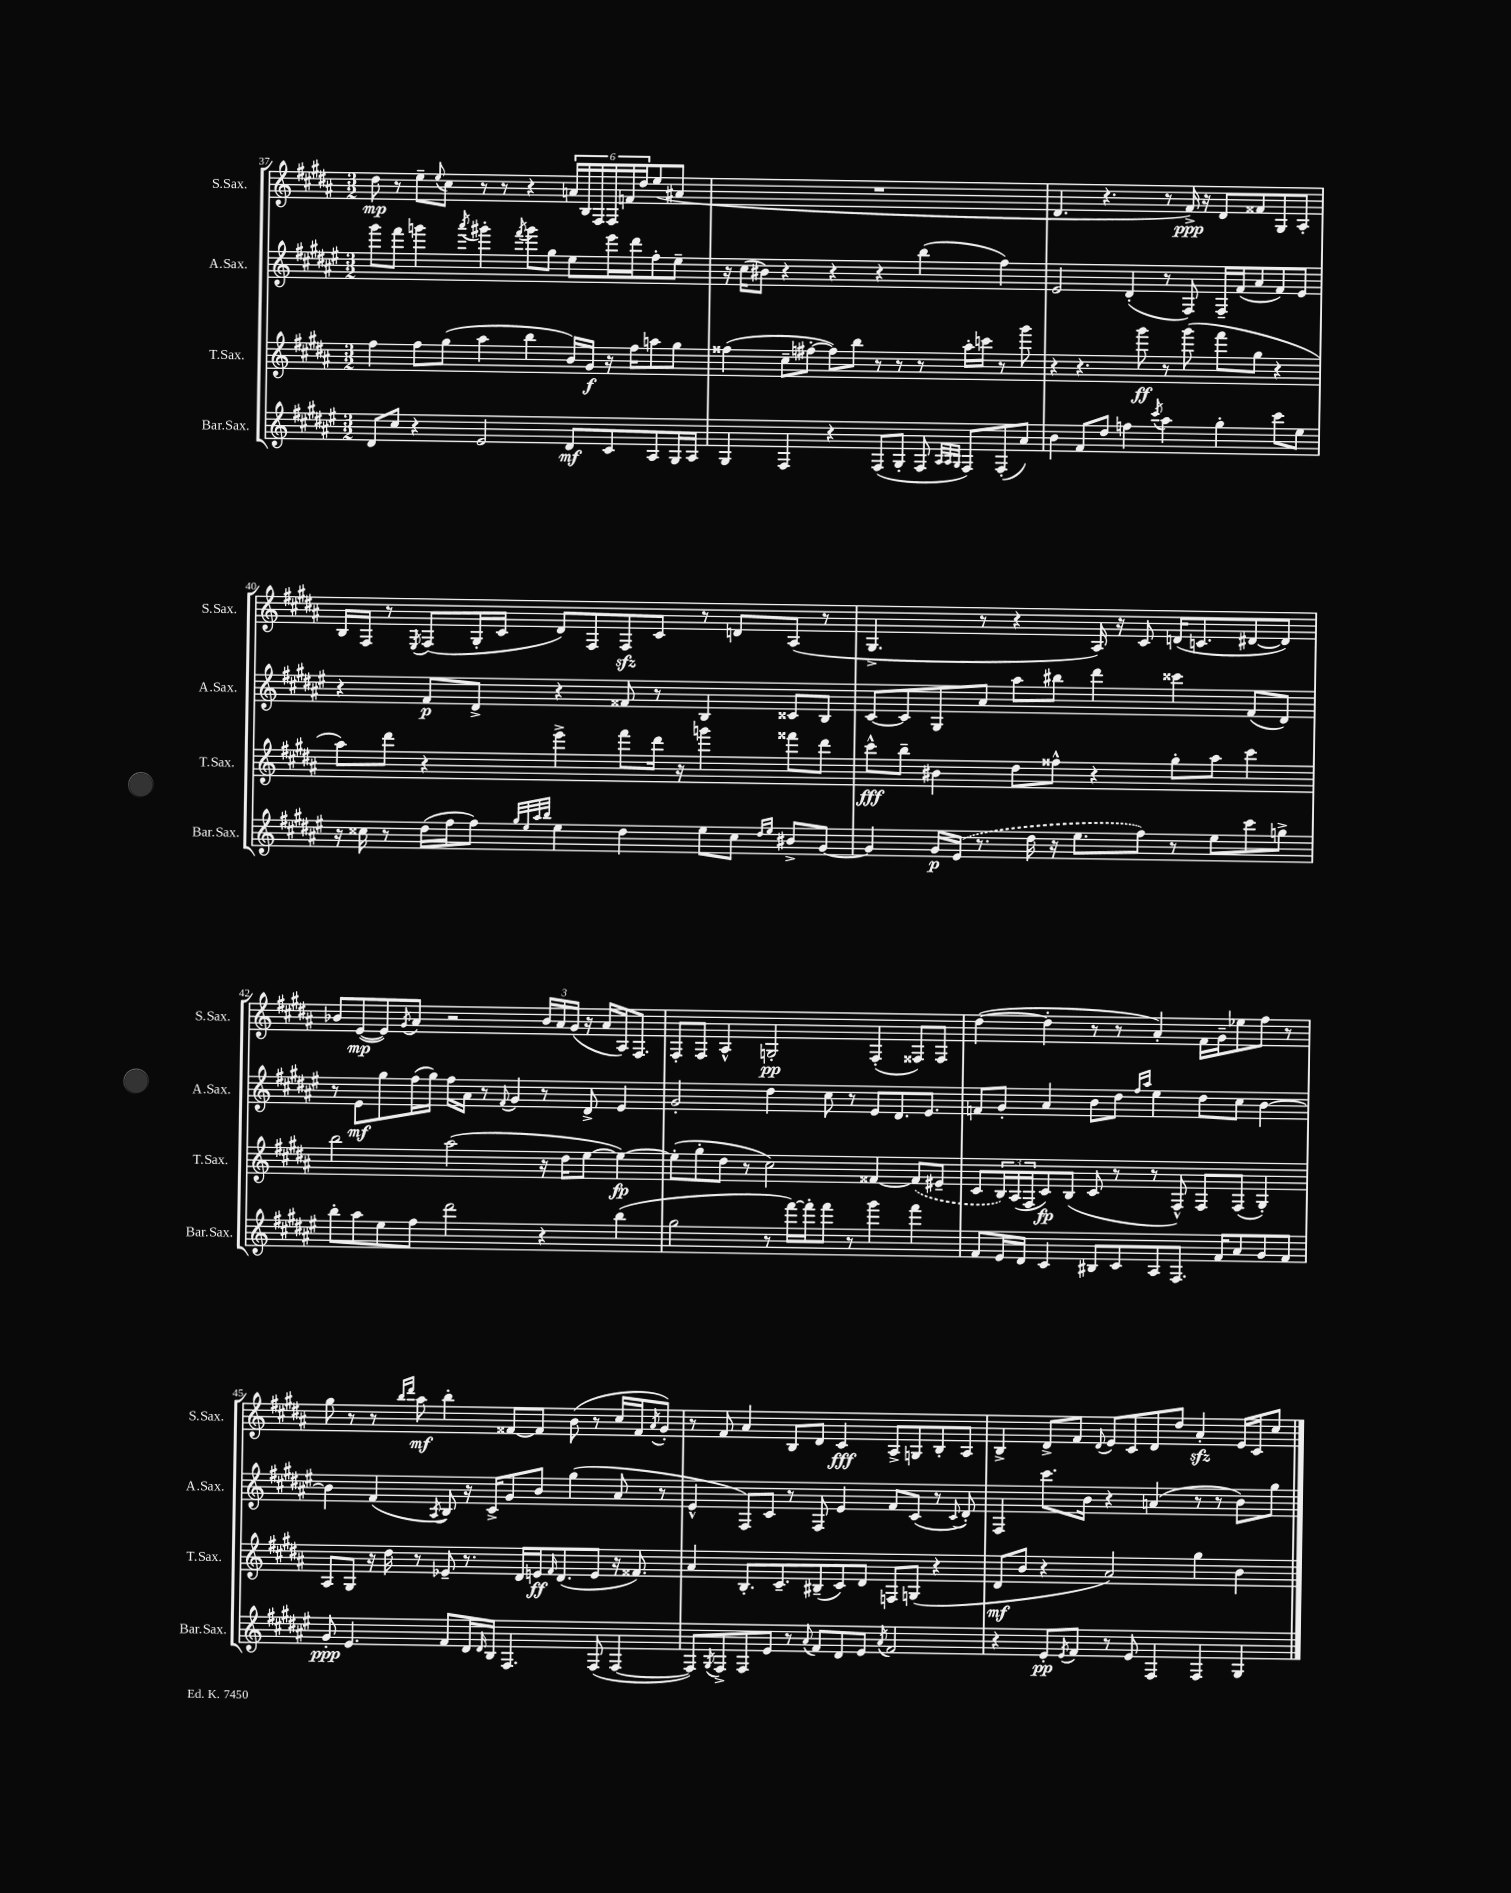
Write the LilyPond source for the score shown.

<<
\new StaffGroup <<
\new Staff = "s0" \with { instrumentName = "S.Sax." shortInstrumentName = "S.Sax." } {
    \clef treble \key b \major \numericTimeSignature \time 3/2
    dis''8\mp r8 e''8-- \appoggiatura { e''8 } cis''8 r8 r8 r4 \tuplet 6/4 { a'16 b16 fis16 fis16 f'16 dis''16 } e''8( ais'8 |
    R1. |
    dis'4. r4. r8 fis'16->\ppp) r16 dis'8 fisis'8 gis8 ais8-. |
    b16 fis16 r8 \acciaccatura { e8 } fis8( gis16-. cis'16 dis'8) fis8 fis8\sfz cis'8 r8 d'8 ais8( r8 |
    gis4.-> r8 r4 ais16) r16 cis'8 d'16( c'8. dis'8~ dis'8) |
    bes'8 e'8~\mp( e'8) \acciaccatura { gis'8 } ais'8 r2 \tuplet 3/2 { bes'16 ais'16 gis'16( } r16 ais'16 ais16) fis8. |
    fis8-. fis8 ais4-^ g2-.\pp fis4-.( fisis8) fisis8 |
    dis''4~( dis''4-. r8 r8 ais'4-.) fis'16 gis'16-- ees''8 fis''8 r8 |
    gis''8 r8 r8 \grace { b''16 dis'''16 } ais''8\mf b''4-. fisis'8~ fisis'8 b'8( r8 cis''16 fisis'16 \acciaccatura { ais'8 } gis'8-.) |
    r8 fis'8 ais'4 b8 dis'8 cis'4\fff ais8-> g8 b8-. ais8 |
    b4-> dis'8-> fis'8 \appoggiatura { dis'8 } e'8 cis'8 dis'8 dis''8 ais'4-.\sfz e'16 cis'16 cis''8 \bar "|." |
}
\new Staff = "s1" \with { instrumentName = "A.Sax." shortInstrumentName = "A.Sax." } {
    \clef treble \key fis \major \numericTimeSignature \time 3/2
    gis'''8 fis'''8 g'''4 \acciaccatura { ais'''8 } gis'''4-. \acciaccatura { fis'''8 } gis'''8 gis''8 eis''8 eis'''16 dis'''16 fis''8-. eis''8-- |
    r16 cis''16( bis'8) r4 r4 r4 b''4( fis''4) |
    eis'2 dis'4-.( r8 fis8) fis16-- fis'16( ais'8 fis'8) eis'8 |
    r4 fis'8\p dis'8-> r4 fisis'8 r8 b4 cisis'8 b8 |
    cis'8~ cis'8 gis8 ais'8 ais''8 bis''8 dis'''4 cisis'''4 fis'8( dis'8) |
    r8 eis'8\mf gis''8 fis''16( gis''16) fis''16 ais'16 r8 \appoggiatura { fis'8 } gis'4 r8 dis'8-> eis'4 |
    gis'2-. dis''4 cis''8 r8 eis'8 dis'8. eis'8. |
    f'8 gis'8-. ais'4 b'8 dis''8 \grace { fis''16 ais''16 } eis''4 dis''8 cis''8 b'4~ |
    b'4 fis'4( \acciaccatura { ais8 } b8) r16 cis'16-> gis'8 b'8 gis''4( ais'8 r8 |
    eis'4-^ fis8) cis'8 r8 fis8 eis'4 fis'8 cis'8( r8 \appoggiatura { cis'8 } dis'8-.) |
    fis4 cis'''8. b'16 r4 a'4( r8 r8 b'8) gis''8 \bar "|." |
}
\new Staff = "s2" \with { instrumentName = "T.Sax." shortInstrumentName = "T.Sax." } {
    \clef treble \key b \major \numericTimeSignature \time 3/2
    fis''4 fis''8 gis''8( ais''4 b''4 b'16) gis'16\f r16 fis''16 a''8 gis''8 |
    fisis''4( cis''8-- fis''8~-. fis''8) b''8 r8 r8 r8 ais''16-. c'''16 r8 gis'''8 |
    r4 r4. gis'''8\ff r8 gis'''8( fis'''8 gis''8 r4 |
    ais''8) dis'''8 r4 e'''4-> fis'''8 dis'''16 r16 g'''4 fisis'''8 dis'''8 |
    cis'''8-^\fff b''8-- bis'4 dis''8 fisis''8-^ r4 gis''8-. ais''8 cis'''4 |
    b''2 ais''2( r16 dis''16 e''8~ e''4~\fp) |
    e''8-.( gis''8-. dis''8 r8 cis''2) fisis'4~ \once \slurDashed fisis'8( eis'8-- |
    cis'8 \tuplet 3/2 { b16) ais16( fis16 } cis'8\fp) b8( cis'8 r8 r8 fis8-^) fis8 fis8( gis4-.) |
    ais8 gis8 r16 dis''16 r8 ees'8-- r8. dis'16 e'16\ff \grace { fis'16 } dis'8.( e'8 r16 fisis'8.) |
    ais'4 b8.-. cis'8.-- bis8--( cis'8) dis'8 f8 g8( r4 |
    dis'8\mf b'8 r4 ais'2) gis''4 b'4 \bar "|." |
}
\new Staff = "s3" \with { instrumentName = "Bar.Sax." shortInstrumentName = "Bar.Sax." } {
    \clef treble \key fis \major \numericTimeSignature \time 3/2
    dis'8 cis''8 r4 eis'2 dis'8\mf cis'8 ais8 gis16 ais16 |
    gis4 fis4 r4 fis8( gis8-. fis8 \grace { ais32 ais32 gis32 } fis8) fis8-.( ais'8) |
    b'4 fis'8 dis''8 f''4 \acciaccatura { cis'''8 } ais''4 gis''4-. cis'''8 eis''8 |
    r16 cisis''16 r8 dis''16( fis''16 fis''8) \grace { gis''32 eis''32 ais''32 b''32 } eis''4 dis''4 eis''8 cisis''8 \grace { dis''16 eis''16 } bis'8-> gis'8~ |
    gis'4 gis'16\p \once \slurDashed eis'16( r8. dis''16 r16 eis''8. fis''8) r8 eis''8 cis'''8 g''8-> |
    b''8-. ais''8 eis''8 fis''8 dis'''2 r4 b''4( |
    gis''2 r8 fis'''16~) fis'''16-. fis'''8 r8 gis'''4 fis'''4 |
    fis'8 eis'16 dis'16 cis'4 bis8 cis'8 ais8 fis8. fis'16 ais'8 gis'8 fis'8 |
    gis'8-.\ppp eis'4. fis'8 dis'16 \grace { dis'16 } b16 fis4. fis8( fis4~ |
    fis8) \acciaccatura { gis8 } fis8-> fis8 eis'8 r8 \appoggiatura { ais'8 } fis'8 dis'8 eis'8 \acciaccatura { ais'8 } fis'2 |
    r4 eis'8-.\pp \acciaccatura { eis'8 } fis'8 r8 eis'8 fis4 fis4 gis4 \bar "|." |
}
>>
>>
\layout { \context { \Score currentBarNumber = #37 } }
